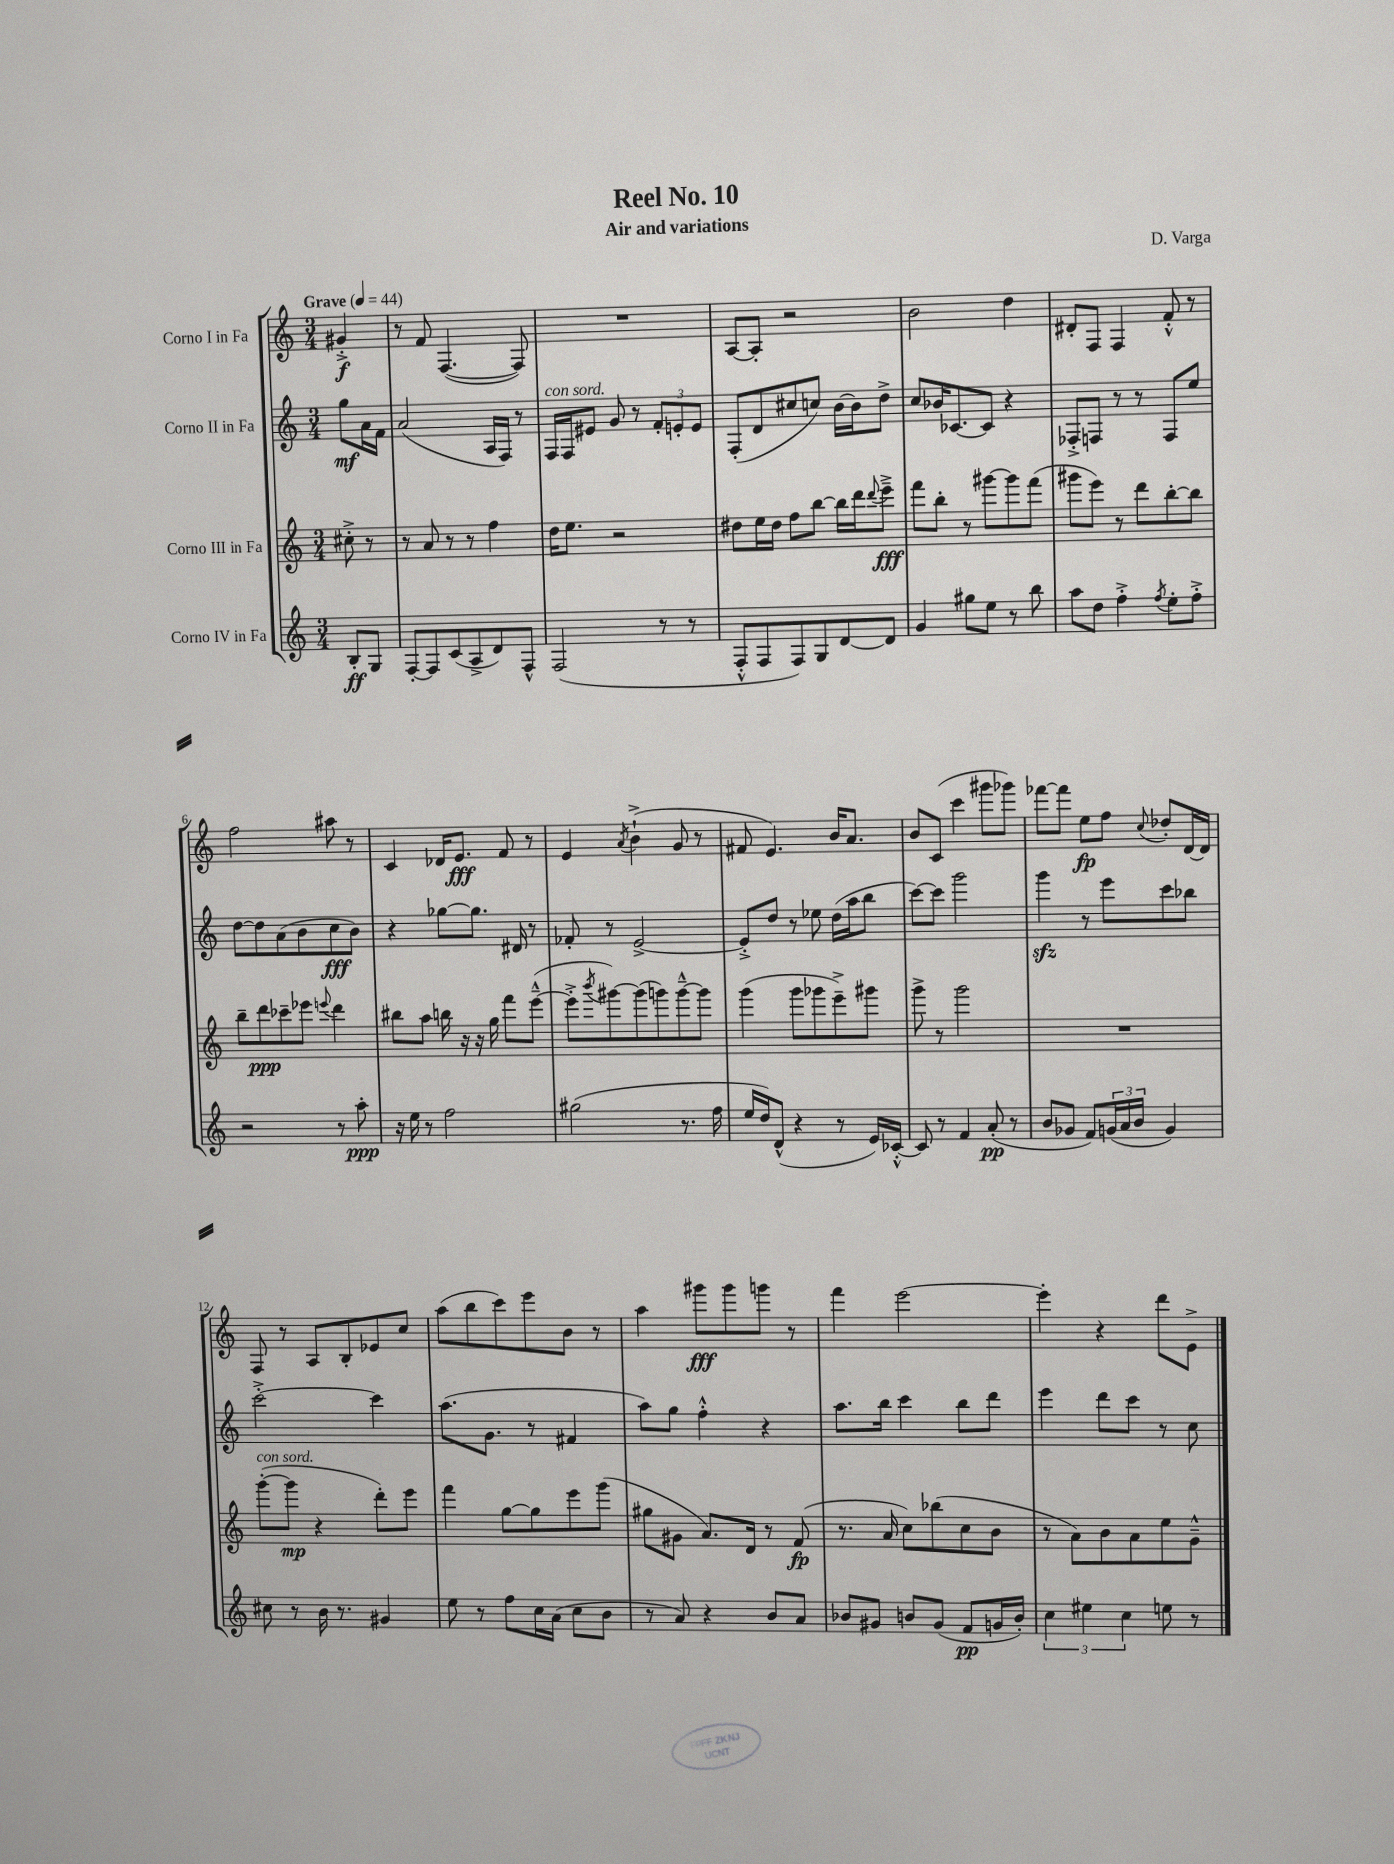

**kern	**kern	**kern	**kern
*staff4	*staff3	*staff2	*staff1
*clefG2	*clefG2	*clefG2	*clefG2
*k[]	*k[]	*k[]	*k[]
*M3/4	*M3/4	*M3/4	*M3/4
*MM44	*MM44	*MM44	*MM44
8B'	8cc#'^	8gg	4g#'^
8G	8r	16a	.
.	.	16f	.
=	=	=	=
[8F'	8r	(2a	8r
8F]	8a	.	8f
(8c	8r	.	([4.F
8A^	8r	.	.
8d)	4ff	16A	.
.	.	16F)	.
8F^^	.	8r	8F])
=	=	=	=
(2F	16dd	16F	2.r
.	8.ee	16F	.
.	.	8e#	.
.	2r	8g	.
.	.	8r	.
8r	.	12f'	.
.	.	12e'	.
8r	.	.	.
.	.	12e	.
=	=	=	=
8F'^^	8dd#	(8F'	[8A
8F	16ee	8d	8A']
.	16dd#	.	.
8F)	8ff	8cc#	2r
8G	[8bb	8cc)	.
[8d	16bb]	[16b	.
.	16ddd	16b]	.
.	8qqddd	.	.
8d]	8eee~^	8dd^	.
=	=	=	=
4g	8fff	8cc	2b
.	8bb'	16b-	.
.	.	[8.c-	.
8gg#	8r	.	.
8ee	[8ggg#	8c-]	.
8r	8ggg#]	4r	4dd
8bb	(8fff	.	.
=	=	=	=
8aa	8ggg#	8F-'^	8d#'
8dd	8eee)	8F	8F
4ff'^	8r	8r	4F
.	8ddd	8r	.
8qff	.	.	.
8ee'	[8bb'	8F	8f'^^
8ff'^	8bb]	8ee	8r
=	=	=	=
2r	8bb~	[8dd	2ff
.	8ddd	8dd]	.
.	8ccc-~	(8a	.
.	8eee-	8b	.
.	8qqeee	.	.
8r	4ddd	8cc	8aa#
8aa'	.	8b)	8r
=	=	=	=
16r	8bb#	4r	4c
16ee	.	.	.
8r	8aa	.	.
2ff	16bb	[8gg-	16d-
.	16r	.	8.e
.	16r	8.gg-]	.
.	16gg	.	.
.	8fff	.	8f
.	.	16d#	.
.	([8eee~^^	8r	8r
=	=	=	=
(2gg#	8eee'^]	8f-'	4e
.	8qbbb	.	.
.	[8ggg#)	8r	.
.	.	.	8qa
.	(8ggg#]	[2e^	(4b`^
.	8ggg)	.	.
8.r	[8ggg~^^	.	8g
.	8ggg]	.	8r
16ff	.	.	.
=	=	=	=
16ee	(4ggg	8e'^]	8f#
16dd)	.	.	.
(8d^^	.	8dd	4.e)
4r	8ggg	8r	.
.	8ggg-	8ee-	.
8r	8eee~^)	(16dd	16b
.	.	16aa	8.a
16e)	8ggg#	8bb	.
[16c-'^^	.	.	.
=	=	=	=
8c-]	8ggg^	[8ccc)	8b
8r	8r	8ccc]	(8c
4f	2ggg	2ggg	4ccc
(8a'	.	.	8ggg#
8r	.	.	8ggg-)
=	=	=	=
8b	2.r	4ggg	[8fff-
8g-	.	.	8fff-]
8f)	.	8r	8ee
(24g	.	8eee	8ff
24a	.	.	.
24b	.	.	.
.	.	.	8qqcc
4g)	.	8ccc	8dd-'
.	.	8bb-	[16d
.	.	.	16d]
=	=	=	=
8cc#	([8ggg'	[2ccc'^	8F
8r	8ggg]	.	8r
16b	4r	.	8A
8.r	.	.	.
.	.	.	8B'
4g#	8ddd')	4ccc]	8e-
.	8eee	.	8cc
=	=	=	=
8ee	4fff	(8.aa	(8aa
8r	.	.	8bb
.	.	8.g	.
8ff	[8gg	.	8ccc)
16cc	8gg]	8r	8eee
(16a	.	.	.
8cc	8eee	4f#	8b
8b	(8ggg	.	8r
=	=	=	=
8r	8gg#	8aa)	4aa
8a)	8g#	8gg	.
4r	8.a)	4ff'^^	8ggg#
.	.	.	8ggg#
.	16d	.	.
8b	8r	4r	8ggg
8a	(8f	.	8r
=	=	=	=
8b-	8.r	8.aa	4fff
8g#	.	.	.
.	16a	16bb	.
8b	8cc)	4ccc	[2eee
(8g#	(8bb-	.	.
8f	8cc	8bb	.
16g	8b	8ddd	.
16b')	.	.	.
=	=	=	=
6cc	8r	4eee	4eee']
.	8a)	.	.
6ee#	.	.	.
.	8b	8ddd	4r
6cc	.	.	.
.	8a	8ccc	.
8ee	8ee	8r	8ddd
8r	8g~^^	8cc	8e^
==	==	==	==
*-	*-	*-	*-
